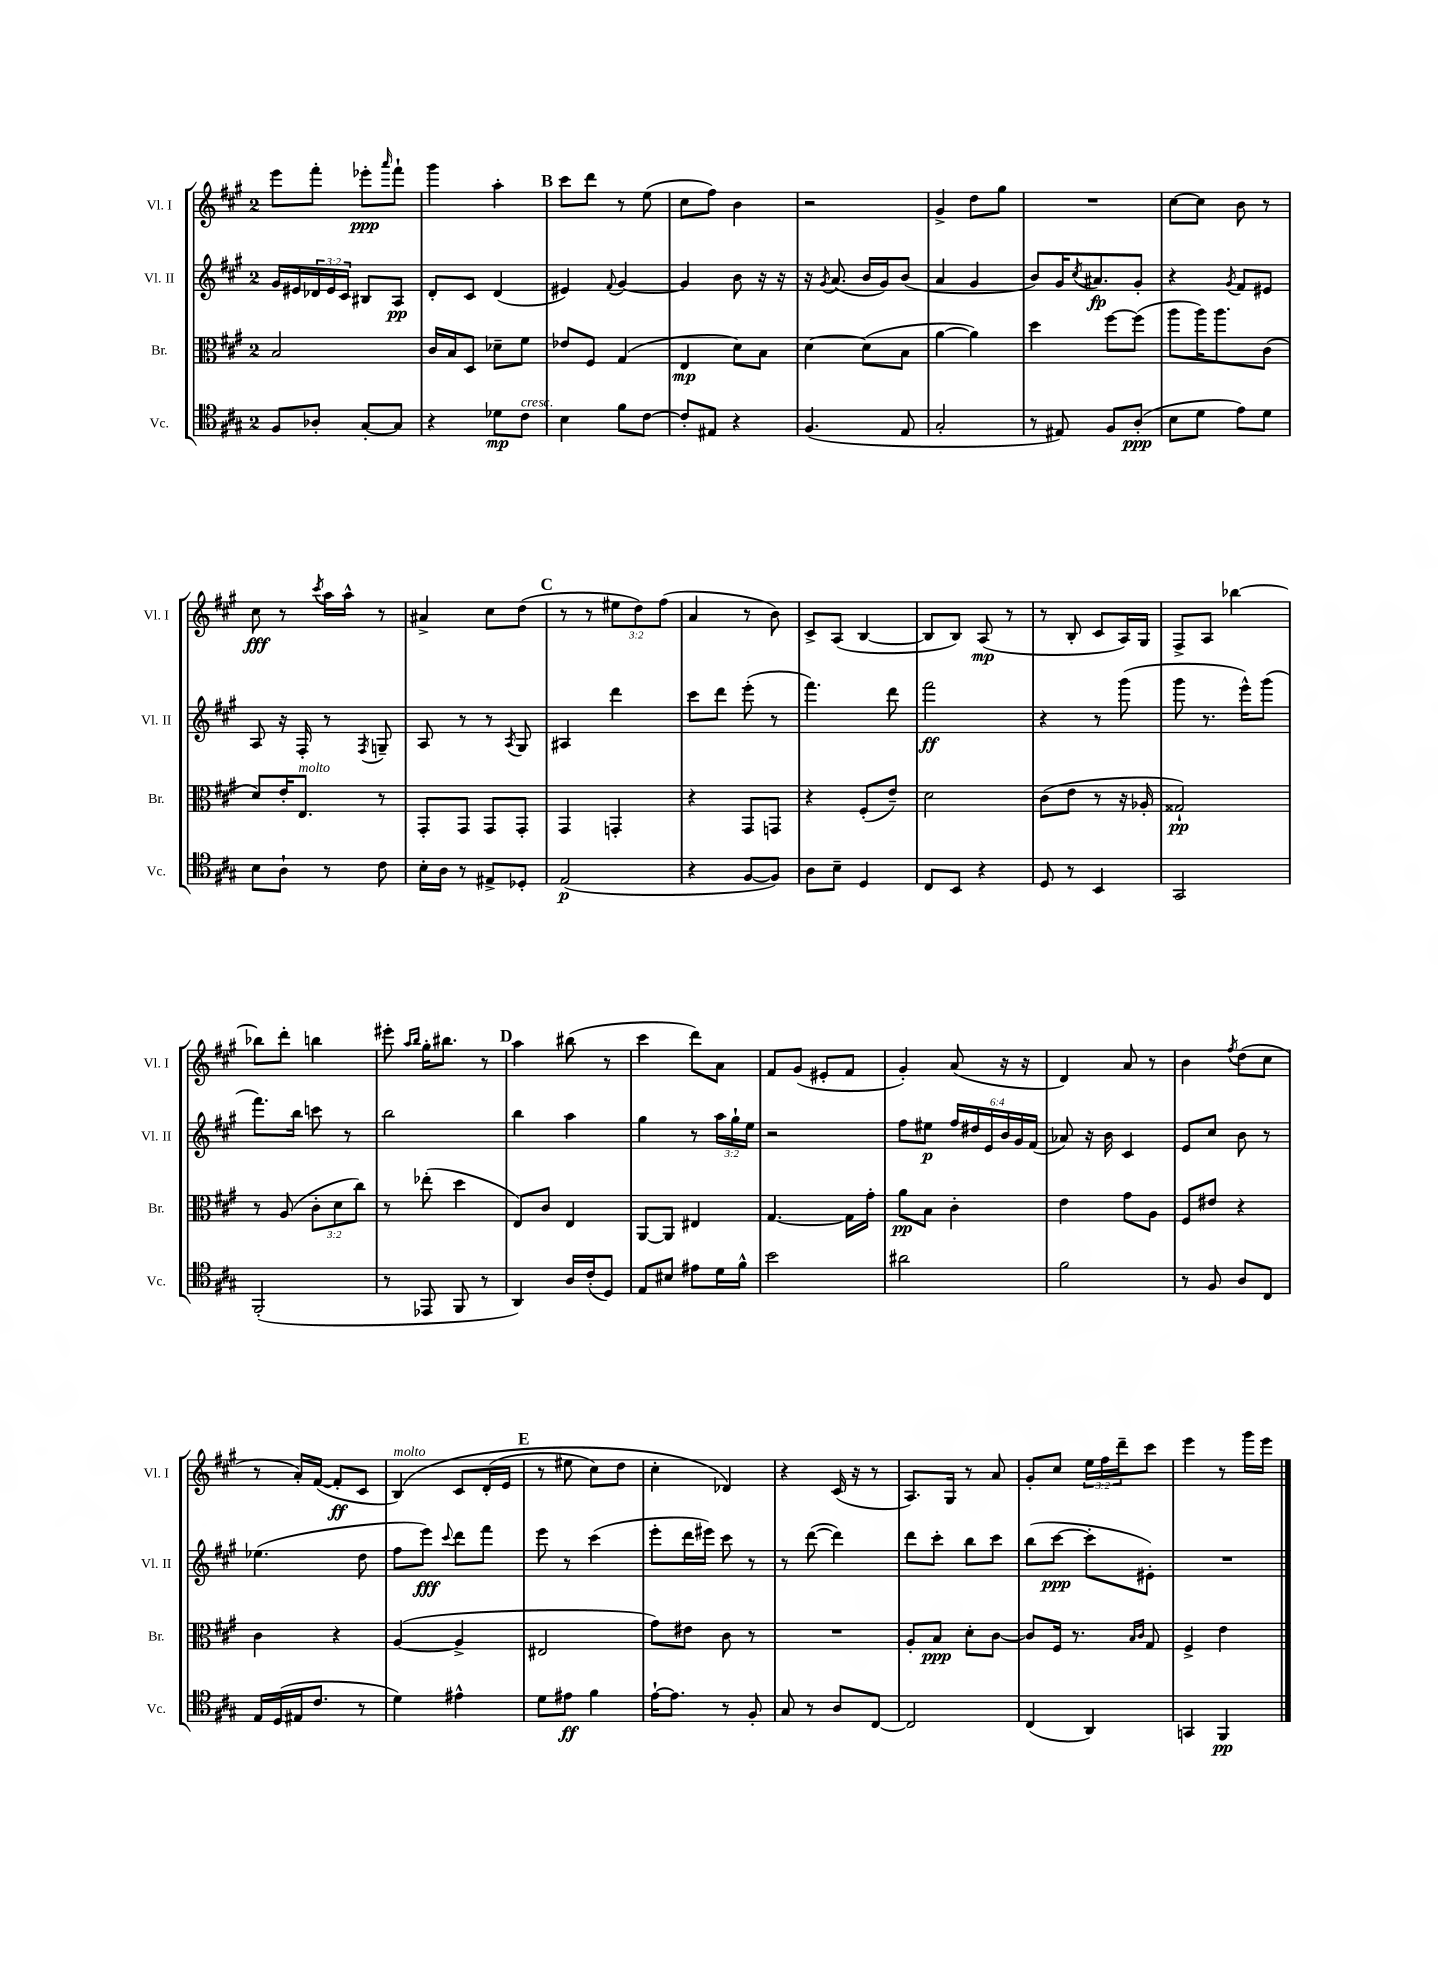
<<
\new StaffGroup <<
\new Staff = "s0" \with { instrumentName = "Vl. I" shortInstrumentName = "Vl. I" } {
    \clef treble \key a \major \once \override Staff.TimeSignature.style = #'single-digit \time 2/4 \override Staff.TupletNumber.text = #tuplet-number::calc-fraction-text
    e'''8 fis'''8-. ees'''8-.\ppp \grace { a'''16 } fis'''8-! |
    gis'''4 a''4-. |
    \mark \markup { \bold "B" } cis'''8 d'''8 r8 e''8( |
    cis''8 fis''8) b'4 |
    r2 |
    gis'4-> d''8 gis''8 |
    R2 |
    cis''8~ cis''8 b'8 r8 |
    cis''8\fff r8 \acciaccatura { cis'''8 } a''16 a''16-^ r8 |
    ais'4-> cis''8 d''8( |
    \mark \markup { \bold "C" } r8 r8 \tuplet 3/2 { eis''8 d''8) fis''8( } |
    a'4 r8 b'8) |
    cis'8-> a8( b4~ |
    b8 b8) a8\mp( r8 |
    r8 b8-. cis'8 a16) gis16 |
    fis8-> a8 bes''4~ |
    bes''8 d'''8-. b''4 |
    eis'''8-. \grace { a''16 b''16 } gis''16-. bis''8. r8 |
    \mark \markup { \bold "D" } a''4 bis''8( r8 |
    cis'''4 d'''8) a'8 |
    fis'8 gis'8( eis'8-. fis'8 |
    gis'4-.) a'8( r16 r16 |
    d'4) a'8 r8 |
    b'4 \acciaccatura { fis''8 } d''8( cis''8 |
    r8 a'16-.) fis'16~( fis'8-.\ff cis'8 |
    b4^\markup { \italic "molto" })\( cis'8 d'16-.( e'16 |
    \mark \markup { \bold "E" } r8 eis''8 cis''8) d''8 |
    cis''4-. des'4\) |
    r4 cis'16( r16 r8 |
    a8.) gis16 r8 a'8 |
    gis'8-. cis''8 \tuplet 3/2 { e''16 fis''16 d'''16-- } cis'''8 |
    e'''4 r8 gis'''16 e'''16 \bar "|." |
}
\new Staff = "s1" \with { instrumentName = "Vl. II" shortInstrumentName = "Vl. II" } {
    \clef treble \key a \major \once \override Staff.TimeSignature.style = #'single-digit \time 2/4 \override Staff.TupletNumber.text = #tuplet-number::calc-fraction-text
    gis'16 eis'16 \tuplet 3/2 { des'16 eis'16 cis'16 } bis8 a8\pp |
    d'8-. cis'8 d'4( |
    \mark \markup { \bold "B" } eis'4) \appoggiatura { fis'8 } gis'4~ |
    gis'4 b'8 r16 r16 |
    r16 \acciaccatura { gis'8 } a'8.( b'16 gis'16) b'8( |
    a'4 gis'4 |
    b'8) gis'16 \acciaccatura { cis''8 } ais'8.\fp gis'8-. |
    r4 \acciaccatura { gis'8 } fis'8 eis'8 |
    a8 r16 fis16-. r8 \acciaccatura { fis8 } g8-- |
    a8 r8 r8 \acciaccatura { a8 } gis8 |
    \mark \markup { \bold "C" } ais4 d'''4 |
    cis'''8 d'''8 e'''8-.( r8 |
    fis'''4.) d'''8 |
    fis'''2\ff |
    r4 r8 gis'''8( |
    gis'''8 r8. e'''16-^) gis'''8( |
    fis'''8.) b''16 c'''8 r8 |
    b''2 |
    \mark \markup { \bold "D" } b''4 a''4 |
    gis''4 r8 \tuplet 3/2 { a''16 gis''16-! e''16 } |
    r2 |
    fis''8 eis''8\p \tuplet 6/4 { fis''16 dis''16 e'16 b'16 gis'16 fis'16( } |
    aes'8) r16 b'16 cis'4 |
    e'8 cis''8 b'8 r8 |
    ees''4.( d''8 |
    fis''8 e'''8\fff) \appoggiatura { cis'''8 } d'''8 fis'''8 |
    \mark \markup { \bold "E" } e'''8 r8 cis'''4( |
    e'''8-. d'''16 eis'''16) cis'''8 r8 |
    r8 d'''8~( d'''4) |
    d'''8 cis'''8-. b''8 cis'''8 |
    b''8( cis'''8~\ppp cis'''8-. eis'8-.) |
    R2 \bar "|." |
}
\new Staff = "s2" \with { instrumentName = "Br." shortInstrumentName = "Br." } {
    \clef alto \key a \major \once \override Staff.TimeSignature.style = #'single-digit \time 2/4 \override Staff.TupletNumber.text = #tuplet-number::calc-fraction-text
    b2 |
    cis'16 b16 d8 des'8-- fis'8 |
    \mark \markup { \bold "B" } ees'8 fis8 gis4( |
    e4\mp d'8) b8 |
    d'4~ d'8( b8 |
    a'4~ a'4) |
    d''4 fis''8~ fis''8( |
    a''8 a''16) a''8. cis'8( |
    d'8) e'16-. e8.^\markup { \italic "molto" } r8 |
    gis,8-. gis,8 gis,8 gis,8-. |
    \mark \markup { \bold "C" } gis,4 g,4-. |
    r4 gis,8 g,8 |
    r4 fis8-.( e'8--) |
    d'2 |
    cis'8( e'8 r8 r16 aes16-. |
    gisis2-!\pp) |
    r8 a8( \tuplet 3/2 { cis'8-. d'8 cis''8) } |
    r8 ees''8-.( d''4 |
    \mark \markup { \bold "D" } e8) cis'8 e4 |
    a,8~ a,8 eis4 |
    gis4.~ gis16 gis'16-. |
    a'8\pp b8 cis'4-. |
    e'4 gis'8 a8 |
    fis8 eis'8 r4 |
    cis'4 r4 |
    a4~( a4-> |
    \mark \markup { \bold "E" } eis2 |
    gis'8) eis'8 cis'8 r8 |
    R2 |
    a8-. b8\ppp d'8-. cis'8~ |
    cis'8 fis16 r8. \grace { b16 cis'16 } gis8 |
    fis4-> e'4 \bar "|." |
}
\new Staff = "s3" \with { instrumentName = "Vc." shortInstrumentName = "Vc." } {
    \clef tenor \key a \major \once \override Staff.TimeSignature.style = #'single-digit \time 2/4
    fis8 aes8-. gis8~-. gis8 |
    r4 des'8\mp cis'8^\markup { \italic "cresc." } |
    \mark \markup { \bold "B" } b4 fis'8 cis'8~ |
    cis'8-. eis8 r4 |
    fis4.( e8 |
    gis2-. |
    r8 eis8) fis8 a8-.\ppp( |
    b8 d'8 e'8) d'8 |
    b8 a8-! r8 cis'8 |
    b16-. a16 r8 eis8-> des8-. |
    \mark \markup { \bold "C" } e2\p( |
    r4 fis8~ fis8) |
    a8 b8-- d4 |
    cis8 b,8 r4 |
    d8 r8 b,4 |
    gis,2 |
    fis,2-.( |
    r8 ees,8 fis,8 r8 |
    \mark \markup { \bold "D" } a,4) a16 cis'16-.( d8) |
    e8 bis8 eis'8 d'16 fis'16-^ |
    b'2 |
    ais'2 |
    fis'2 |
    r8 fis8 a8 cis8 |
    e16 d16( eis16 cis'8. r8 |
    d'4) eis'4-^ |
    \mark \markup { \bold "E" } d'8 eis'8\ff fis'4 |
    e'16~-! e'8. r8 fis8-. |
    gis8 r8 a8 cis8~ |
    cis2 |
    cis4( a,4) |
    g,4 fis,4\pp \bar "|." |
}
>>
>>
\layout { \context { \Score \remove "Bar_number_engraver" } }
